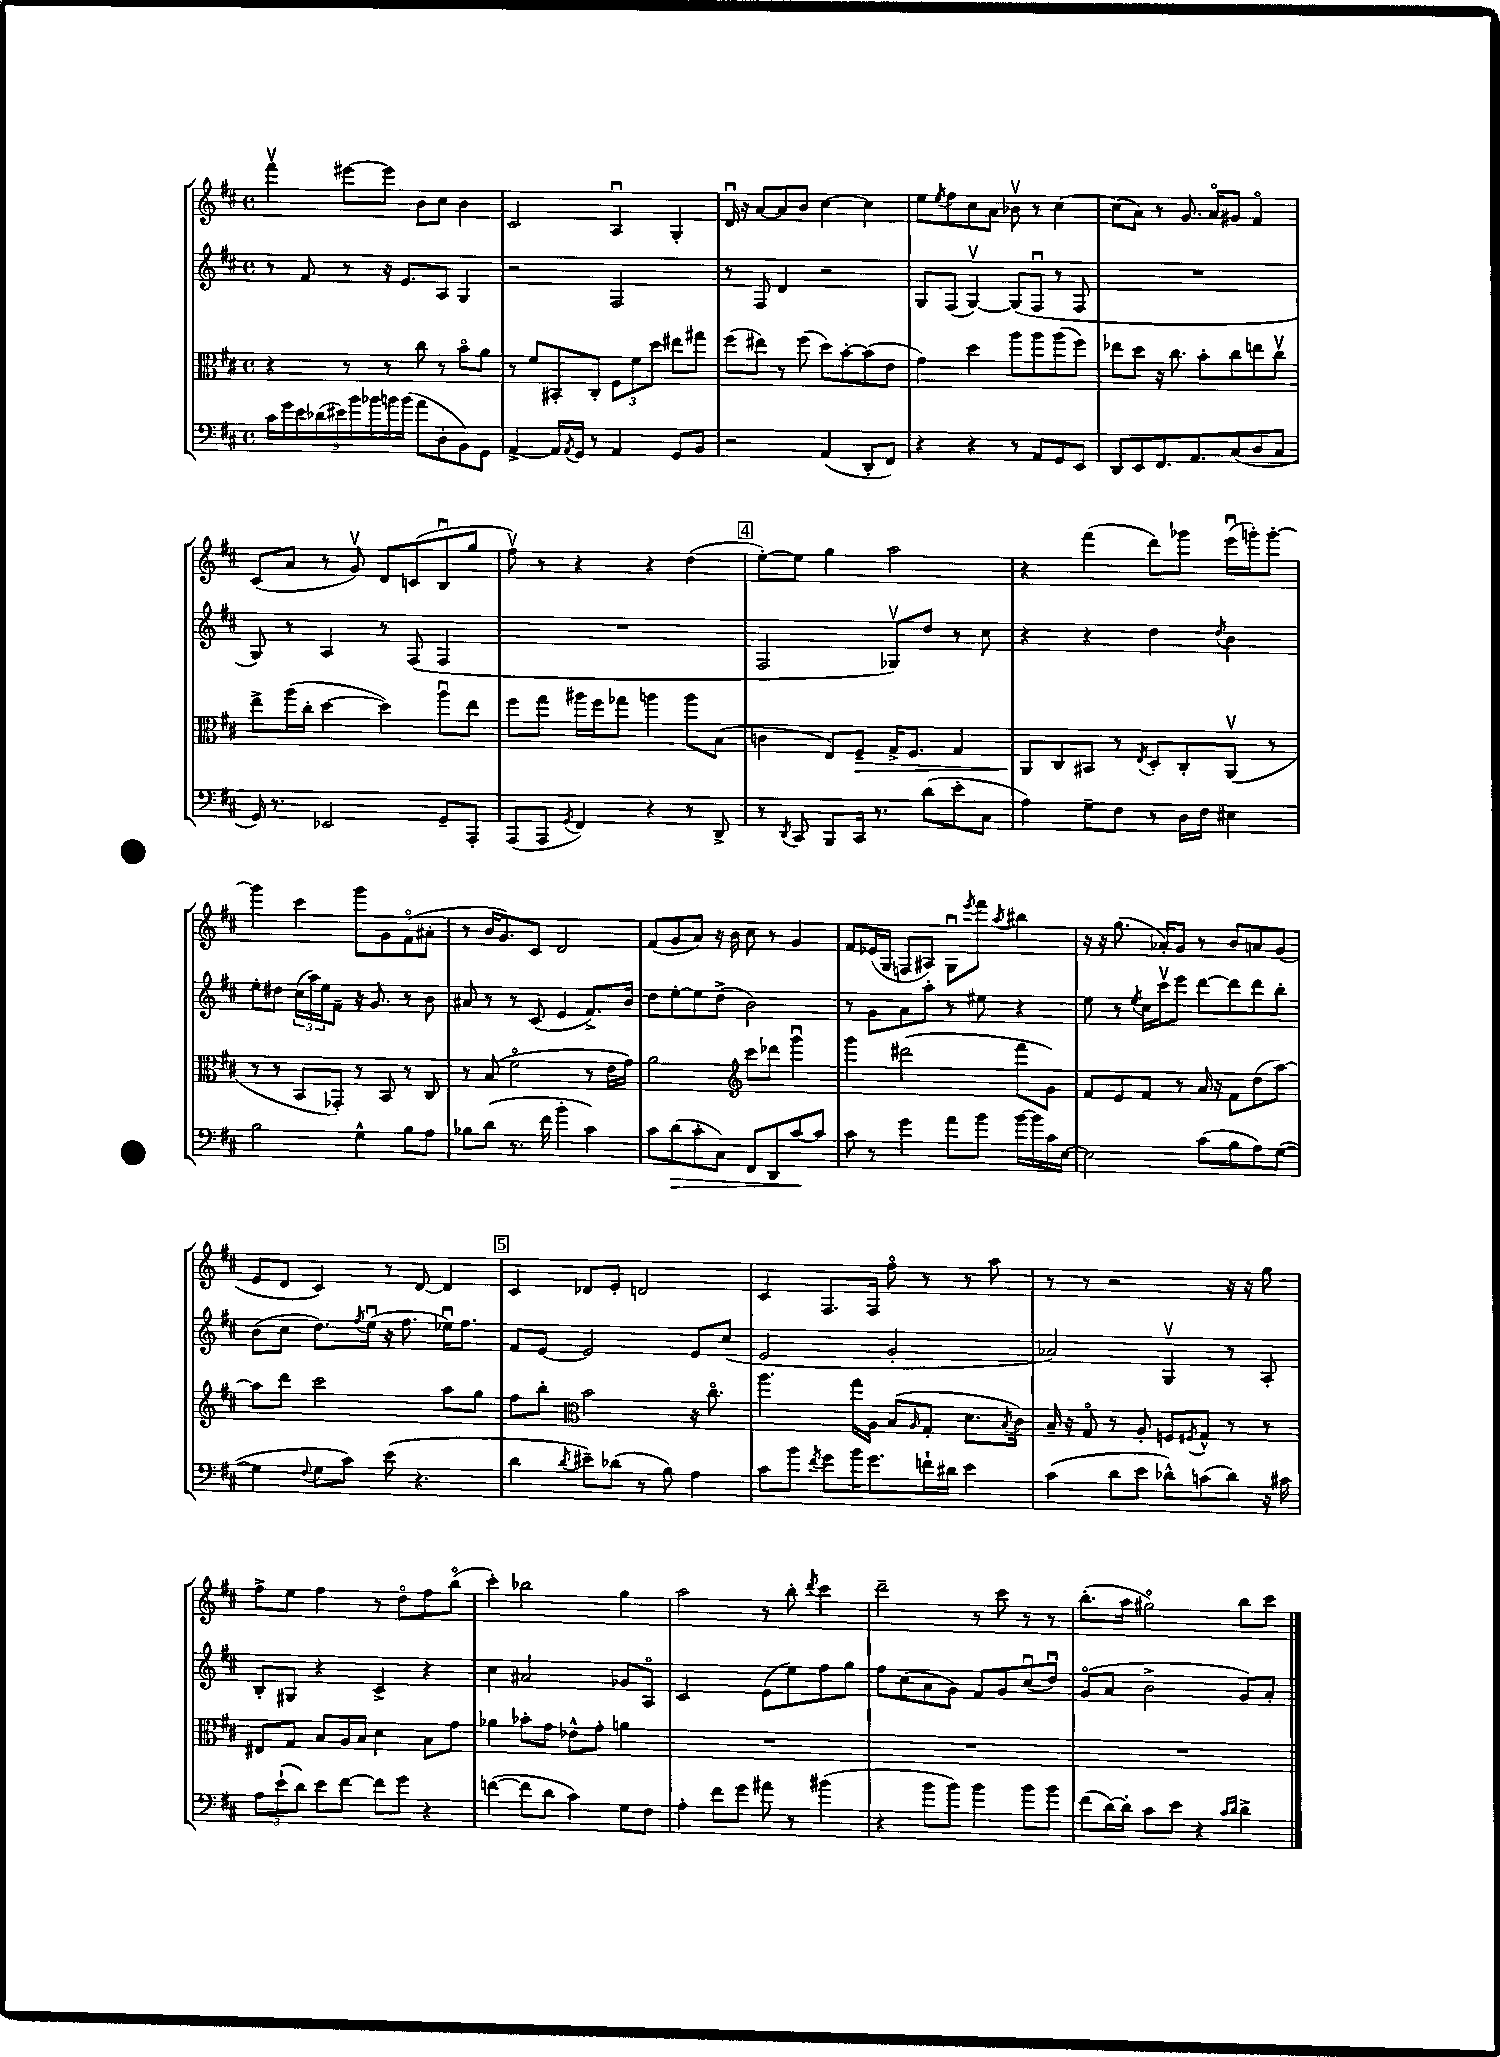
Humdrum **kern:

**kern	**kern	**kern	**kern
*staff4	*staff3	*staff2	*staff1
*clefF4	*clefC3	*clefG2	*clefG2
*k[f#c#]	*k[f#c#]	*k[f#c#]	*k[f#c#]
*M4/4	*M4/4	*M4/4	*M4/4
*met(c)	*met(c)	*met(c)	*met(c)
18c#\LL	4r	8r	4fff#v\
18g\	.	.	.
18e\	.	.	.
.	.	8f#/	.
(18d-\	.	.	.
18e#\)	.	.	.
.	8r	8r	[8eee#\L
18b\	.	.	.
18b-\	.	.	.
.	8r	16r	8eee#\]J
18b\	.	.	.
.	.	8.e/L	.
(18b\JJ	.	.	.
8a\L	8cc#\	.	8b\L
8D'\	8r	8A/J	8cc#\J
8BB\)	8bo\L	4G/	4b\
8GG\J	8a\J	.	.
=	=	=	=
[4AA^/	8r	2r	2c#/
.	8f#/L	.	.
16AA/]LL	8BB#'/	.	.
8qAA/	.	.	.
16GG/JJ	.	.	.
8r	8C#'/J	.	.
4AA/	12F#\L	2F#/	4Au/
.	12f#\	.	.
.	12dd\J	.	.
8GG/L	8ee#\L	.	4G'/
8BB/J	8gg#\J	.	.
=	=	=	=
2r	(8ff#\L	8r	16du/
.	.	.	16r
.	8ee#\J)	8F#/	[8a/L
.	8r	4d/	8a/]
.	(8ff#\	.	8b/J
(4AA/	8dd\L)	2r	[4cc#\
.	[8b'\	.	.
8DD'/L	(8b\]	.	4cc#\]
8FF#/J)	8e\J	.	.
=	=	=	=
4r	4g\)	8G/L	8ee\L
.	.	.	8qee/
.	.	(8F#/J	8ff#\
4r	4dd\	[4Gv/)	8cc#\
.	.	.	8a\J
8r	8aa\L	(8G/]L	8b-v\
8AA/L	8aa\	8F#u/J	8r
8GG/	(8aa\	8r	[4cc#\
8EE/J	8ff#\J)	8F#/	.
=	=	=	=
8DD/L	8ee-\L	1r	(8cc#\]L
8EE/	8dd\J	.	8a\J)
8.FF#/	16r	.	8r
.	8.cc#\	.	.
.	.	.	8.g/
8.AA/	.	.	.
.	8b'\L	.	.
.	.	.	16ao/LK
(8C#/	8cc#\	.	8g#/J
8D/	8ee\	.	4f#o/
8C#/J	8cc#v\J	.	.
=	=	=	=
16GG/)	8ee^\L	8G/)	(8c#/L
8.r	.	.	.
.	(16aa\L	8r	8a/J
.	16cc#'\JJ	.	.
2EE-/	[4dd\	4A/	8r
.	.	.	8gv/)
.	4dd\])	8r	8d/L
.	.	(8F#/	(8c/
8GG~/L	8aau\L	4F#/	8Bu/
8AAA'/J	8ee\J	.	8gg/J
=	=	=	=
(8AAA/L	8ff#\L	1r	8ff#v\)
8AAA/J	8gg\J	.	8r
8qGG/	.	.	.
4FF#/)	16aa#\LL	.	4r
.	16ff#\J	.	.
.	8gg-\J	.	.
4r	4aa\	.	4r
8r	8aa\L	.	(4dd\
8DD^/	(8B\J	.	.
=	=	=	=
8r	4c\	2F#/	[8ee'\L)
8qDD/	.	.	.
8CC#/	.	.	8ee\]J
8BBB/L	8E/L)	.	4gg\
16CC#/Jk	8F#~/J	.	.
8.r	.	.	.
.	16G^/LK	8G-v/L)	2aa\
.	8.F#/J	.	.
(8d\L	.	8dd/J	.
8e'\	4G/	8r	.
8C#\J	.	8cc#\	.
=	=	=	=
4A\)	8AA/L	4r	4r
.	8C#/	.	.
8G~\L	8BB#/J	4r	(4fff#\
8F#\J	8r	.	.
.	8qE/	.	.
8r	8D'/L	4dd\	8ddd\L)
16D\LL	8C#'/	.	8ggg-\J
16F#\JJ	.	.	.
.	.	8qdd/	.
4E#\	(8AAv/J	4b\	(16eeeu\LL
.	.	.	16ggg'\J)
.	8r	.	[8ggg'\J
=	=	=	=
2B\	8r	8ee'\L	4ggg\]
.	8r	8dd#\J	.
.	8BB/L	(24cc#\LL	4ccc#\
.	.	24aa\)	.
.	.	24ee\J	.
.	8GG-'/J)	8f#~\J	.
4G^^\	8r	16r	8ggg\L
.	.	8.g/	.
.	8BB/	.	8g\
8B\L	8r	8r	(8f#o\
8A\J	8C#/	8b\	8a#'\J
=	=	=	=
8B-\L	8r	8a#/	8r
(8d\J	(8B/	8r	16b/LK
.	.	.	8.g/)
8.r	2f#o\	8r	.
.	.	(8c#/	8c#/J
16f#\	.	.	.
4b'\	.	4e/	2d/
4c#\)	8r	8.f#^/L)	.
.	16e\LL	.	.
.	16g\JJ)	16b/Jk	.
=	=	=	=
8c#\L	2a\	8dd\L	(8f#/L
(8d\	.	[8ee'\	8g/
8c#'\	.	8ee\]	8a/J)
8C#\J)	.	(8dd^\J	16r
.	.	.	16b\
*	*clefG2	*	*
8FF#/L	8ccc#\L	2b\)	8cc#\
8DD/	8ddd-\J	.	8r
[8c#/	4gggu\	.	4g/
8c#/]J	.	.	.
=	=	=	=
8c#\	4ggg\	8r	8f#/L
8r	.	8g\L	(16e-/L
.	.	.	16G/JJ
4g\	(2ddd#\	8a\	8F/L
.	.	8aa'\J	8A#/J)
8a\L	.	8r	8Gu\L
.	.	.	8qeee/
8b\J	.	8ee#\	8fff#\J
.	.	.	8qaa/
[16b\LL	8fff#\L	4r	4bb#\
16b\]	.	.	.
16c#\	8g\J)	.	.
[16E\JJ	.	.	.
=	=	=	=
2E\]	8f#/L	8ee\	16r
.	.	.	16r
.	8e/	8r	(8.gg\
.	.	8qee/	.
.	8f#/J	16cc#\LL	.
.	.	16ccc#v\J	16a-'/LK)
.	8r	8eee\J	8g/J
(8c#\L	16a/	[8ddd\L	8r
.	16r	.	.
8B\	8f#\L	8ddd\]	8b/L
8A\)	(8dd\	8ddd\	8a/
([8G\J	[8aa\J)	8bb'\J	(8g/J
=	=	=	=
4G\]	8aa\]L	(8b\L	8e/L
.	8ddd\J	8cc#\J	8d/J
8qqF#/	.	.	.
8G\L	2ccc#\	8.dd\L)	4c#/)
8c#\J)	.	.	.
.	.	8qff#/	.
.	.	(16eeu\Jk	.
(8e\	.	16r	8r
.	.	8.ff#\	.
4.r	.	.	[8d/
.	8aa\L	16ee-u\LK)	4d/]
.	.	8.ff#\J	.
.	8gg\J	.	.
=	=	=	=
4d\	8ff#\L	8f#/L	4c#/
.	8bb'\J	[8e/J	.
*	*clefC3	*	*
8qd/	.	.	.
8e#~\L)	2b\	2e/]	8d-/L
(8d-\J	.	.	8e'/J
8r	.	.	2d/
8B\)	.	.	.
4A\	16r	8e/L	.
.	8.cc#o\	.	.
.	.	(8cc#/J	.
=	=	=	=
8c#\L	4.aa\	2e/	4c#/
8b\J	.	.	.
8qf#/	.	.	.
8g\L	.	.	8.F#/L
16b\K	16gg\LL	.	.
8.g\	16A\JJ	.	16F#/Jk
.	(8B/L	2g'/	8ff#o\
.	16qqA/	.	.
16f`\L	8G'/J	.	8r
16d#\JJ	.	.	.
4e\	8.d\L	.	8r
.	.	.	8aa\
.	8qB/	.	.
.	16c#\Jk)	.	.
=	=	=	=
(4c#\	16B~/	2a-/)	8r
.	16r	.	.
.	8Go/	.	8r
8d\L	8r	.	2r
8e\J	8A'/	.	.
8d-^^\L)	8F/L	4Gv/	.
.	8qF#/	.	.
(8c\	8G^^/J	.	.
8d-\J)	8r	8r	16r
.	.	.	16r
16r	8r	8A'/	8gg\
16c#\	.	.	.
=	=	=	=
12A\L	8E#/L	8B'/L	8ff#^\L
(12e`\	.	.	.
.	8G/J	8G#/J	8ee\J
12d\J)	.	.	.
8e\L	8B/L	4r	4ff#\
[8f#\J	16A/L	.	.
.	16B/JJ	.	.
8f#\]L	4d\	4c#^/	8r
8g\J	.	.	8ddo\L
4r	8B\L	4r	8ff#\
.	8g\J	.	(8bbo\J
=	=	=	=
([4f\	4a-\	4cc#\	4ccc#'\)
8f\]L	8b-'\L	2a#/	2bb-\
8d\J	8g\J	.	.
4c#\)	8e-^^\L	.	.
.	8g'\J	.	.
8G\L	4a\	8g-/L	4gg\
8F#\J	.	8Ao/J	.
=	=	=	=
4A'\	1r	2c#/	2aa\
8f#\L	.	.	.
8g\J	.	.	.
8a#\	.	(8e\L	8r
8r	.	8ee\)	8bb'\
.	.	.	8qddd/
(4b#\	.	8ff#\	4ccc#\
.	.	8gg\J	.
=	=	=	=
4r	1r	8ff#\L	2ddd~\
.	.	(8cc#\	.
8b\L	.	8a\	.
8b\J)	.	8g\J)	.
4b\	.	8f#/L	8r
.	.	8g/	8ccc#\
8b\L	.	(8cc#u/	8r
8b\J	.	8ddu/J)	8r
=	=	=	=
(8f#\L	1r	(8go/L	(8.bb'\L
[16d\L)	.	8a/J	.
16d'\]JJ	.	.	16aa\Jk
8c#\L	.	2b^\	2gg#o\)
8e\J	.	.	.
4r	.	.	.
16qqc#/LL	.	.	.
16qqd/JJ	.	.	.
4d^\	.	8g/L)	8bb\L
.	.	8a'/J	8ccc#\J
==	==	==	==
*-	*-	*-	*-
